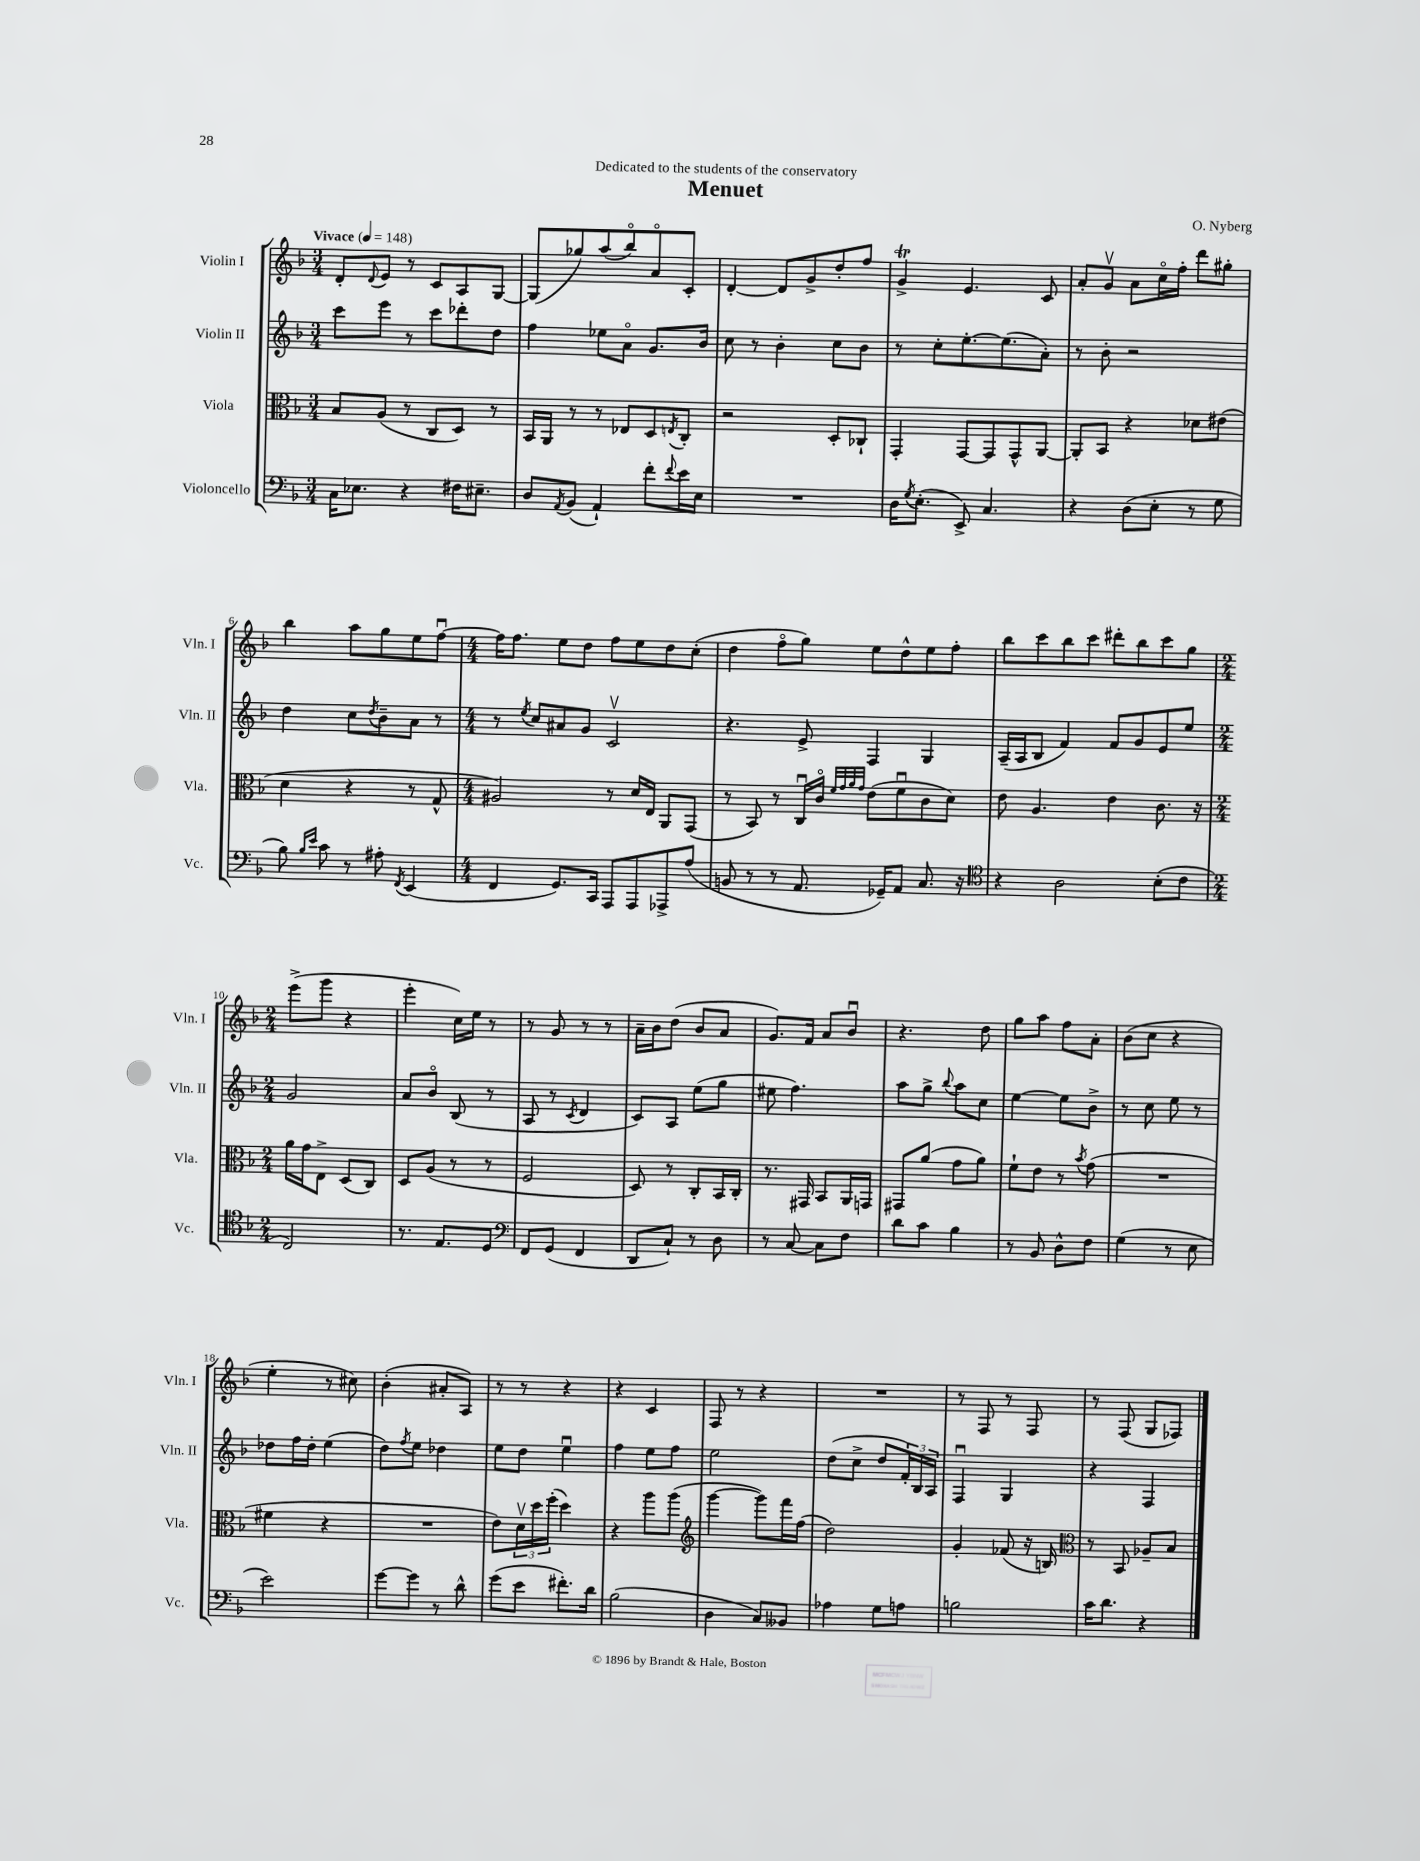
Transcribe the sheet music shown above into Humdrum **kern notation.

**kern	**kern	**kern	**kern
*staff4	*staff3	*staff2	*staff1
*clefF4	*clefC3	*clefG2	*clefG2
*k[b-]	*k[b-]	*k[b-]	*k[b-]
*M3/4	*M3/4	*M3/4	*M3/4
*MM148	*MM148	*MM148	*MM148
16C	8B-	8ccc	8d'
8.E-	.	.	.
.	.	.	8qqd
.	(8A	8eee	8e
4r	8r	8r	8r
.	8C	8ccc	8c
16F#	8D)	8ddd-'	8A
8.E#~	.	.	.
.	8r	8dd	[8G
=	=	=	=
8D	16BB-	4ff	(8G]
.	16AA	.	.
8qAA	.	.	.
(8BB-	8r	.	8gg-)
4AA`)	8r	8ee-	(8aa
.	8E-	8ao	8bb-o)
8f'	8D	8.g	8ao
8qqf	8qE	.	.
16e	8C'	.	8c'
16E	.	16b-	.
=	=	=	=
2.r	2r	8cc	[4d'
.	.	8r	.
.	.	4b-'	8d]
.	.	.	8g^
.	8D'	8cc	8dd'
.	8C-`	8b-	8ff
=	=	=	=
16D	4GG'	8r	4g^
8qG	.	.	.
(8.E'	.	.	.
.	.	8cc'	.
8EE^)	[8GG	[8.ee'	4.e
4.C	8GG]	.	.
.	.	(8.ee]	.
.	8GG^^	.	.
.	[8AA	8a')	8c
=	=	=	=
4r	8AA']	8r	8a'
.	8BB-	8b-'	8gv
(8D	4r	2r	8a
8E'	.	.	16cco
.	.	.	16ff'
8r	8d-	.	8ddd
8G	(8e#	.	8gg#'
=	=	=	=
8B-)	4d	4dd	4bb-
16qqB-	.	.	.
16qqe	.	.	.
8c	.	.	.
8r	4r	8cc	8aa
.	.	8qdd	.
8A#'	.	8b-~	8gg
8qFF	.	.	.
(4EE	8r	8a	8ee
.	8G^^	8r	[8ffu
=	=	=	=
*M4/4	*M4/4	*M4/4	*M4/4
4FF	2A#)	8r	16ff]
.	.	.	8.ff
.	.	8qee	.
.	.	8cc	.
8.GG)	.	8a#	8ee
.	.	8g	8dd
16CC	.	.	.
8AAA	8r	2cv	8ff
8AAA	16d	.	8ee
.	16E	.	.
8AAA-^	8AA	.	8dd
(8A	(8GG	.	(8cc'
=	=	=	=
8BB	8r	4.r	4dd
8r	8BB-)	.	.
8r	8r	.	8ffo
8.AA	16Cu	8e^	8gg)
.	16co	.	.
.	32qqf	.	.
.	32qqg	.	.
.	32qqa	.	.
.	32qqg	.	.
.	(8e	4F	8ee
16GG-~)	.	.	.
8AA	8fu	.	8dd^^
8.C	8c	4G	8ee
.	8d)	.	8ff'
16r	.	.	.
=	=	=	=
*clefC4	*	*	*
4r	8e	(16A~	8bb-
.	.	16A	.
.	4.A	8B-	8ccc
2A	.	4f)	8bb-
.	.	.	8ccc
.	4e	8f	8ddd#'
.	.	8g	8bb-
(8B-'	8.c	8e	8ccc
8c	.	8ee	8gg
.	16r	.	.
=	=	=	=
*M2/4	*M2/4	*M2/4	*M2/4
2C)	16a	2g	(8eee^
.	16g	.	.
.	8E^	.	8ggg
.	(8D	.	4r
.	8C)	.	.
=	=	=	=
8.r	8D	8a	4eee'
.	(8A	8b-o	.
8.E	.	.	.
.	8r	(8B-	16cc)
.	.	.	16ee
8D	8r	8r	8r
=	=	=	=
*clefF4	*	*	*
8FF	2F	8A	8r
(8GG	.	8r	8g
.	.	8qc	.
4FF	.	4d	8r
.	.	.	8r
=	=	=	=
8DD	8D)	8c)	16a~
.	.	.	16b-
8C`)	8r	8A	(8dd
8r	8C'	(8ee	8b-
8D	16BB-	8gg	8a
.	16C'	.	.
=	=	=	=
8r	8.r	8ee#	8.g)
[8C	.	4.ff)	.
.	16GG#	.	16f
8C]	8BB-	.	8a
8F	16AA	.	8b-u
.	16GG	.	.
=	=	=	=
8d	8GG#	8aa	4.r
8c	(8a	8gg^	.
.	.	8qqbb-	.
4B-	8g	8aa	.
.	8a)	8cc	8dd
=	=	=	=
8r	8f`	[4ee	8gg
8BB-	8e	.	8aa
8D^^	8r	8ee]	8ff
.	8qb-	.	.
8F	(8g	8b-^	8a'
=	=	=	=
(4G	2r	8r	(8b-
.	.	8cc	8cc
8r	.	8ee	4r
8E	.	8r	.
=	=	=	=
2e)	4f#	8dd-	4ee'
.	.	16ff	.
.	.	16dd-'	.
.	4r	(4ee	8r
.	.	.	8cc#)
=	=	=	=
[8g	2r	8dd)	(4b-'
.	.	8qff	.
8g]	.	8ee	.
8r	.	4dd-	8a#'
8d^^	.	.	8A)
=	=	=	=
(8g	8e)	8ee	8r
8e	24dv	8dd	8r
.	24dd	.	.
.	(24ff'	.	.
8.f#')	4dd)	4eeu	4r
16d	.	.	.
=	=	=	=
(2B-	4r	4ff	4r
.	8aa	8ee	4c
.	(8aa	8ff	.
=	=	=	=
*	*clefG2	*	*
4D	[4ggg	2ee	8F
.	.	.	8r
8C)	8ggg])	.	4r
8BB--	16fff	.	.
.	(16ff	.	.
=	=	=	=
4A-	2dd)	(8dd	2r
.	.	8cc^	.
8G	.	8dd	.
8A	.	24f')	.
.	.	24B-	.
.	.	24A	.
=	=	=	=
2B	4g'	4Fu	8r
.	.	.	8F
.	(8f-	4G	8r
.	16r	.	8F
.	16B)	.	.
=	=	=	=
*	*clefC3	*	*
16c	8r	4r	8r
8.d	.	.	.
.	8BB-	.	(8F
4r	8A-~	4F	8G
.	8B-	.	8F-)
==	==	==	==
*-	*-	*-	*-
